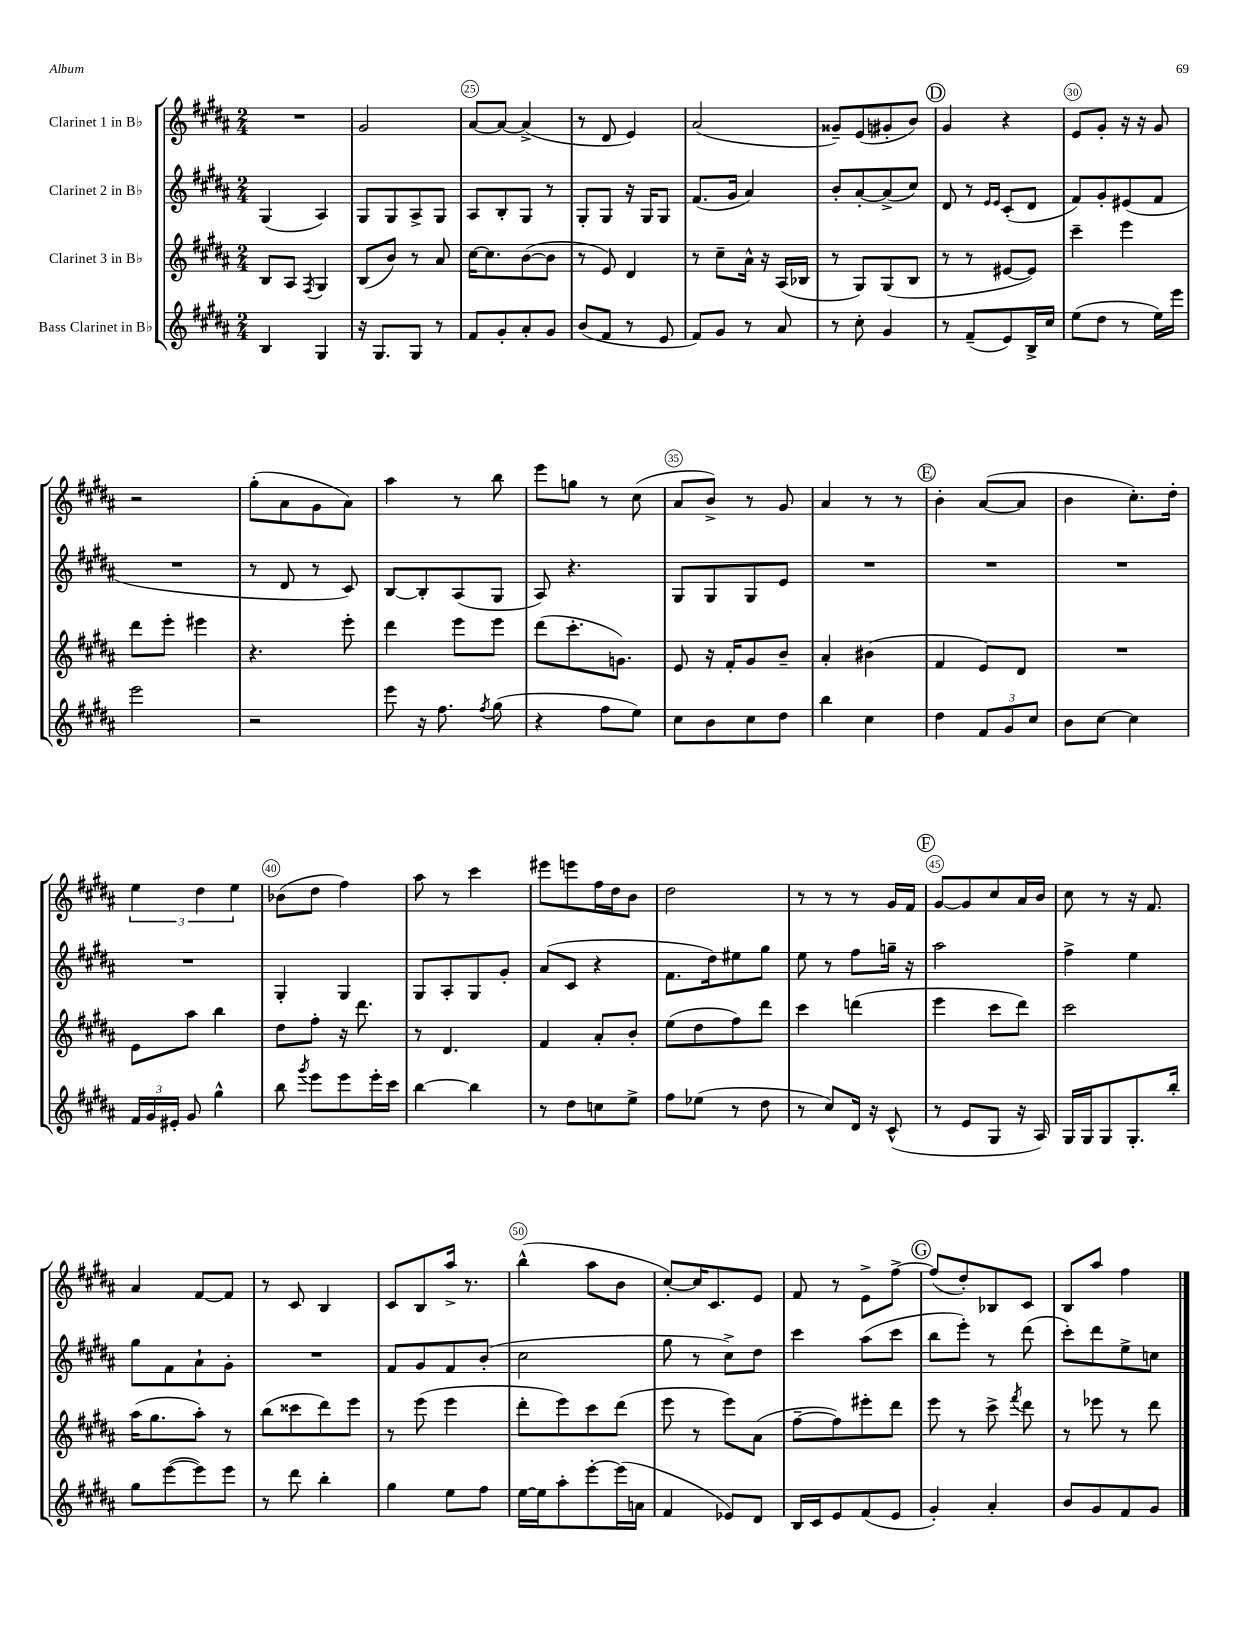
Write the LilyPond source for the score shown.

<<
\new StaffGroup <<
\new Staff = "s0" \with { instrumentName = "Clarinet 1 in Bb" } {
    \clef treble \key b \major \numericTimeSignature \time 2/4
    \autoBeamOff R2 |
    gis'2 |
    ais'8[~ ais'8]~ ais'4->( |
    r8 dis'8 e'4) |
    ais'2( |
    gisis'8[--) e'8( gis'8-. b'8]) |
    \mark \markup { \circle "D" } gis'4 r4 |
    e'8[ gis'8]-. r16 r16 gis'8 |
    r2 |
    gis''8[-.( ais'8 gis'8 ais'8]) |
    ais''4 r8 b''8 |
    e'''8[ g''8] r8 cis''8( |
    ais'8[ b'8]->) r8 gis'8 |
    ais'4 r8 r8 |
    \mark \markup { \circle "E" } b'4-. ais'8[~( ais'8] |
    b'4 cis''8.[-.) dis''16]-. |
    \tuplet 3/2 { e''4 dis''4 e''4 } |
    bes'8[( dis''8] fis''4) |
    ais''8 r8 cis'''4 |
    eis'''8[ e'''8 fis''16 dis''16 b'8] |
    dis''2 |
    r8 r8 r8 gis'16[ fis'16] |
    \mark \markup { \circle "F" } gis'8[~ gis'8 cis''8 ais'16 b'16] |
    cis''8 r8 r16 fis'8. |
    ais'4 fis'8[~ fis'8] |
    r8 cis'8 b4 |
    cis'8[ b8 ais''16]-> r8. |
    b''4-^( ais''8[ b'8] |
    cis''8[~-.) cis''16 cis'8. e'8] |
    fis'8 r8 e'8[-> fis''8]~-> |
    \mark \markup { \circle "G" } fis''8[( dis''8-.) bes8 cis'8] |
    b8[ ais''8] fis''4 \bar "|." |
}
\new Staff = "s1" \with { instrumentName = "Clarinet 2 in Bb" } {
    \clef treble \key b \major \numericTimeSignature \time 2/4
    \autoBeamOff gis4( ais4) |
    gis8[ gis8 ais8-> gis8] |
    ais8[ b8-. gis8] r8 |
    gis8[-. gis8] r16 gis16[ gis8] |
    fis'8.[( gis'16] ais'4) |
    b'8[-. ais'8~-. ais'8->( cis''8]) |
    \mark \markup { \circle "D" } dis'8 r8 \grace { e'16[ e'16] } cis'8[-.( dis'8] |
    fis'8[) gis'8-. eis'8( fis'8] |
    R2 |
    r8 dis'8 r8 cis'8) |
    b8[~ b8-. ais8( gis8] |
    ais8) r4. |
    gis8[ gis8 gis8 e'8] |
    R2 |
    \mark \markup { \circle "E" } R2 |
    R2 |
    R2 |
    gis4-. gis4 |
    gis8[ ais8-. gis8 gis'8]-. |
    ais'8[( cis'8] r4 |
    fis'8.[ dis''16) eis''8 gis''8] |
    e''8 r8 fis''8[ g''16]-- r16 |
    \mark \markup { \circle "F" } ais''2 |
    fis''4-> e''4 |
    gis''8[ fis'8 ais'8-! gis'8]-. |
    R2 |
    fis'8[ gis'8 fis'8 b'8]-.( |
    cis''2 |
    gis''8 r8 cis''8[->) dis''8] |
    cis'''4 ais''8[( cis'''8] |
    \mark \markup { \circle "G" } b''8[ e'''8]-.) r8 dis'''8( |
    cis'''8[-.) dis'''8 e''8-> c''8] \bar "|." |
}
\new Staff = "s2" \with { instrumentName = "Clarinet 3 in Bb" } {
    \clef treble \key b \major \numericTimeSignature \time 2/4
    \autoBeamOff b8[ ais8] \acciaccatura { fis8 } gis4 |
    b8[( b'8]) r8 ais'8 |
    cis''16[~ cis''8. b'8~( b'8] |
    r8 e'8) dis'4 |
    r8 cis''8[-- ais'16]-^ r16 ais16[( bes16] |
    r8 gis8[) gis8( b8] |
    \mark \markup { \circle "D" } r8 r8 eis'8[~ eis'8]) |
    cis'''4-- e'''4 |
    dis'''8[ e'''8]-. eis'''4 |
    r4. e'''8-. |
    dis'''4 e'''8[ e'''8] |
    dis'''8[( cis'''8.-. g'8.]) |
    e'8 r16 fis'16[-. gis'8 b'8]-- |
    ais'4-. bis'4( |
    \mark \markup { \circle "E" } fis'4 e'8[) dis'8] |
    R2 |
    e'8[ ais''8] b''4 |
    dis''8[ fis''8]-. r16 dis'''8. |
    r8 dis'4. |
    fis'4 ais'8[-. b'8]-. |
    e''8[( dis''8 fis''8) dis'''8] |
    cis'''4 d'''4( |
    \mark \markup { \circle "F" } e'''4 cis'''8[ dis'''8]) |
    cis'''2 |
    ais''16[( gis''8. ais''8]-.) r8 |
    b''8[( cisis'''8 dis'''8) e'''8] |
    r8 e'''8( e'''4 |
    dis'''8[-. e'''8) cis'''8 dis'''8]( |
    e'''8 r8 e'''8[) ais'8]( |
    fis''8[~-- fis''8) eis'''8-. dis'''8] |
    \mark \markup { \circle "G" } e'''8 r8 cis'''8-> \acciaccatura { fis'''8 } dis'''8 |
    r8 ees'''8 r8 dis'''8 \bar "|." |
}
\new Staff = "s3" \with { instrumentName = "Bass Clarinet in Bb" } {
    \clef treble \key b \major \numericTimeSignature \time 2/4
    \autoBeamOff b4 gis4 |
    r16 gis8.[ gis8] r8 |
    fis'8[ gis'8-. ais'8-. gis'8] |
    b'8[( fis'8] r8 e'8 |
    fis'8[) gis'8] r8 ais'8 |
    r8 cis''8-. gis'4 |
    \mark \markup { \circle "D" } r8 fis'8[--( e'8) b16-> cis''16] |
    e''8[( dis''8] r8 e''16[) e'''16] |
    e'''2 |
    r2 |
    e'''8 r16 fis''8. \acciaccatura { fis''8 } gis''8( |
    r4 fis''8[ e''8]) |
    cis''8[ b'8 cis''8 dis''8] |
    b''4 cis''4 |
    \mark \markup { \circle "E" } dis''4 \tuplet 3/2 { fis'8[ gis'8 cis''8] } |
    b'8[ cis''8]~ cis''4 |
    \tuplet 3/2 { fis'16[ gis'16 eis'16]-. } gis'8 gis''4-^ |
    b''8 \acciaccatura { gis'''8 } e'''8[ e'''8 e'''16-. cis'''16] |
    b''4~ b''4 |
    r8 dis''8[ c''8 e''8]-> |
    fis''8[ ees''8]( r8 dis''8 |
    r8 cis''8[) dis'16] r16 cis'8-^( |
    \mark \markup { \circle "F" } r8 e'8[ gis8] r16 ais16) |
    gis16[ gis16 gis8 gis8.-. b''16]-. |
    gis''8[ e'''8~( e'''8) e'''8] |
    r8 dis'''8 b''4-. |
    gis''4 e''8[ fis''8] |
    e''16[~ e''16 ais''8-. e'''8~-. e'''16( a'16] |
    fis'4 ees'8[) dis'8] |
    b16[ cis'16 e'8 fis'8( e'8] |
    \mark \markup { \circle "G" } gis'4-.) ais'4-. |
    b'8[ gis'8 fis'8 gis'8] \bar "|." |
}
>>
>>
\layout { \context { \Score currentBarNumber = #23 \override BarNumber.break-visibility = ##(#f #t #t) barNumberVisibility = #(every-nth-bar-number-visible 5) \override BarNumber.stencil = #(make-stencil-circler 0.1 0.3 ly:text-interface::print) } }
